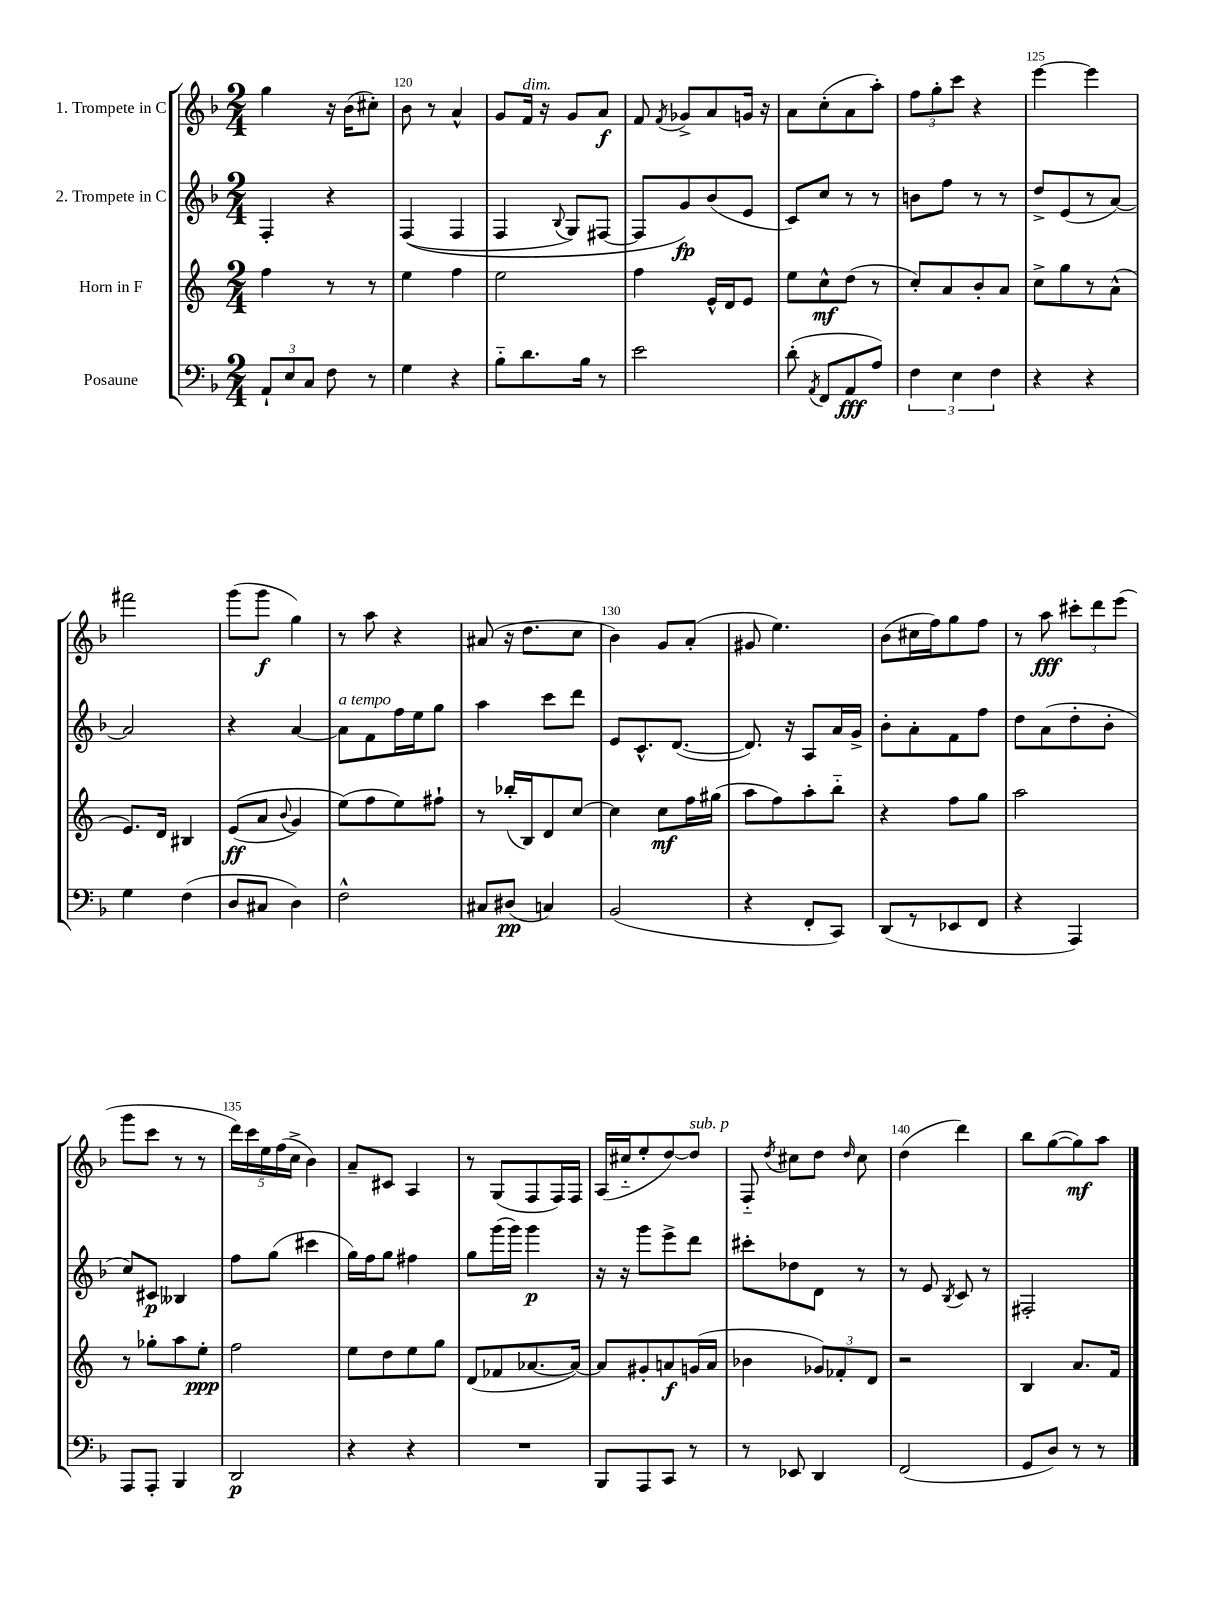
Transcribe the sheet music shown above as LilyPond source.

<<
\new StaffGroup <<
\new Staff = "s0" \with { instrumentName = "1. Trompete in C" } {
    \clef treble \key f \major \numericTimeSignature \time 2/4
    \autoBeamOff g''4 r16 bes'16[( cis''8]-.) |
    bes'8 r8 a'4-^ |
    g'8[ f'16]^\markup { \italic "dim." } r16 g'8[ a'8]\f |
    f'8 \acciaccatura { f'8 } ges'8[-> a'8 g'16] r16 |
    a'8[ c''8-.( a'8 a''8]-.) |
    \tuplet 3/2 { f''8[ g''8-. c'''8] } r4 |
    e'''4~ e'''4 |
    fis'''2 |
    g'''8[( g'''8]\f g''4) |
    r8 a''8 r4 |
    ais'8( r16 d''8.[ c''8] |
    bes'4) g'8[ a'8]-.( |
    gis'8 e''4.) |
    bes'8[( cis''16 f''16) g''8 f''8] |
    r8 a''8\fff \tuplet 3/2 { cis'''8[-. d'''8 e'''8]( } |
    g'''8[ c'''8] r8 r8 |
    \tuplet 5/4 { d'''16[) c'''16 e''16 f''16( c''16]-> } bes'4) |
    a'8[-- cis'8] a4 |
    r8 g8[( f8 f16) f16] |
    a16[( cis''16-_ e''8-. d''8~) d''8]^\markup { \italic "sub. p" } |
    f8-_ \acciaccatura { d''8 } cis''8[ d''8] \grace { d''16 } cis''8 |
    d''4( d'''4) |
    bes''8[ g''8~( g''8\mf) a''8] \bar "|." |
}
\new Staff = "s1" \with { instrumentName = "2. Trompete in C" } {
    \clef treble \key f \major \numericTimeSignature \time 2/4
    \autoBeamOff f4-. r4 |
    f4(\( f4 |
    f4 \appoggiatura { bes8 } g8[) fis8]~ |
    fis8[ g'8\fp\) bes'8( e'8] |
    c'8[) c''8] r8 r8 |
    b'8[ f''8] r8 r8 |
    d''8[-> e'8( r8 a'8]~) |
    a'2 |
    r4 a'4~ |
    a'8[^\markup { \italic "a tempo" } f'8 f''16 e''16 g''8] |
    a''4 c'''8[ d'''8] |
    e'8[ c'8.-^ d'8.]~( |
    d'8.) r16 a8[ a'16 g'16]-> |
    bes'8[-. a'8-. f'8 f''8] |
    d''8[ a'8( d''8-. bes'8]-. |
    c''8[) cis'8]\p beses4 |
    f''8[ g''8]( cis'''4 |
    g''16[) f''16 g''8] fis''4 |
    g''8[ g'''16( g'''16]) g'''4\p |
    r16 r16 g'''8[ e'''8-> d'''8] |
    cis'''8[-. des''8 d'8] r8 |
    r8 e'8 \acciaccatura { bes8 } c'8 r8 |
    fis2-. \bar "|." |
}
\new Staff = "s2" \with { instrumentName = "Horn in F" } {
    \clef treble \key c \major \numericTimeSignature \time 2/4
    \autoBeamOff f''4 r8 r8 |
    e''4 f''4 |
    e''2 |
    f''4 e'16[-^ d'16 e'8] |
    e''8[ c''8-^\mf d''8]( r8 |
    c''8[-.) a'8 b'8-. a'8] |
    c''8[-> g''8 r8 a'8]-^( |
    e'8.[) d'16] bis4 |
    e'8[\ff(\( a'8] \appoggiatura { b'8 } g'4) |
    e''8[(\) f''8 e''8) fis''8]-! |
    r8 bes''16[-.( b16) d'8 c''8]~ |
    c''4 c''8[\mf f''16 gis''16]( |
    a''8[ f''8) a''8-. b''8]-_ |
    r4 f''8[ g''8] |
    a''2 |
    r8 ges''8[-. a''8 e''8]-.\ppp |
    f''2 |
    e''8[ d''8 e''8 g''8] |
    d'8[( fes'8 aes'8.~ aes'16]~) |
    aes'8[ gis'8-. a'8\f g'16( a'16] |
    bes'4 \tuplet 3/2 { ges'8[) fes'8-. d'8] } |
    r2 |
    b4 a'8.[ f'16] \bar "|." |
}
\new Staff = "s3" \with { instrumentName = "Posaune" } {
    \clef bass \key f \major \numericTimeSignature \time 2/4
    \autoBeamOff \tuplet 3/2 { a,8[-! e8 c8] } f8 r8 |
    g4 r4 |
    bes8[-_ d'8. bes16] r8 |
    e'2 |
    d'8-.( \acciaccatura { a,8 } f,8[ a,8\fff a8]) |
    \tuplet 3/2 { f4 e4 f4 } |
    r4 r4 |
    g4 f4( |
    d8[ cis8] d4) |
    f2-^ |
    cis8[ dis8]\pp( c4) |
    bes,2( |
    r4 f,8[-. c,8]) |
    d,8[( r8 ees,8 f,8] |
    r4 a,,4) |
    a,,8[ a,,8]-. bes,,4 |
    d,2\p |
    r4 r4 |
    R2 |
    bes,,8[ a,,8 c,8] r8 |
    r8 ees,8 d,4 |
    f,2( |
    g,8[ d8]) r8 r8 \bar "|." |
}
>>
>>
\layout { \context { \Score currentBarNumber = #119 \override BarNumber.break-visibility = ##(#f #t #t) barNumberVisibility = #(every-nth-bar-number-visible 5) } }
